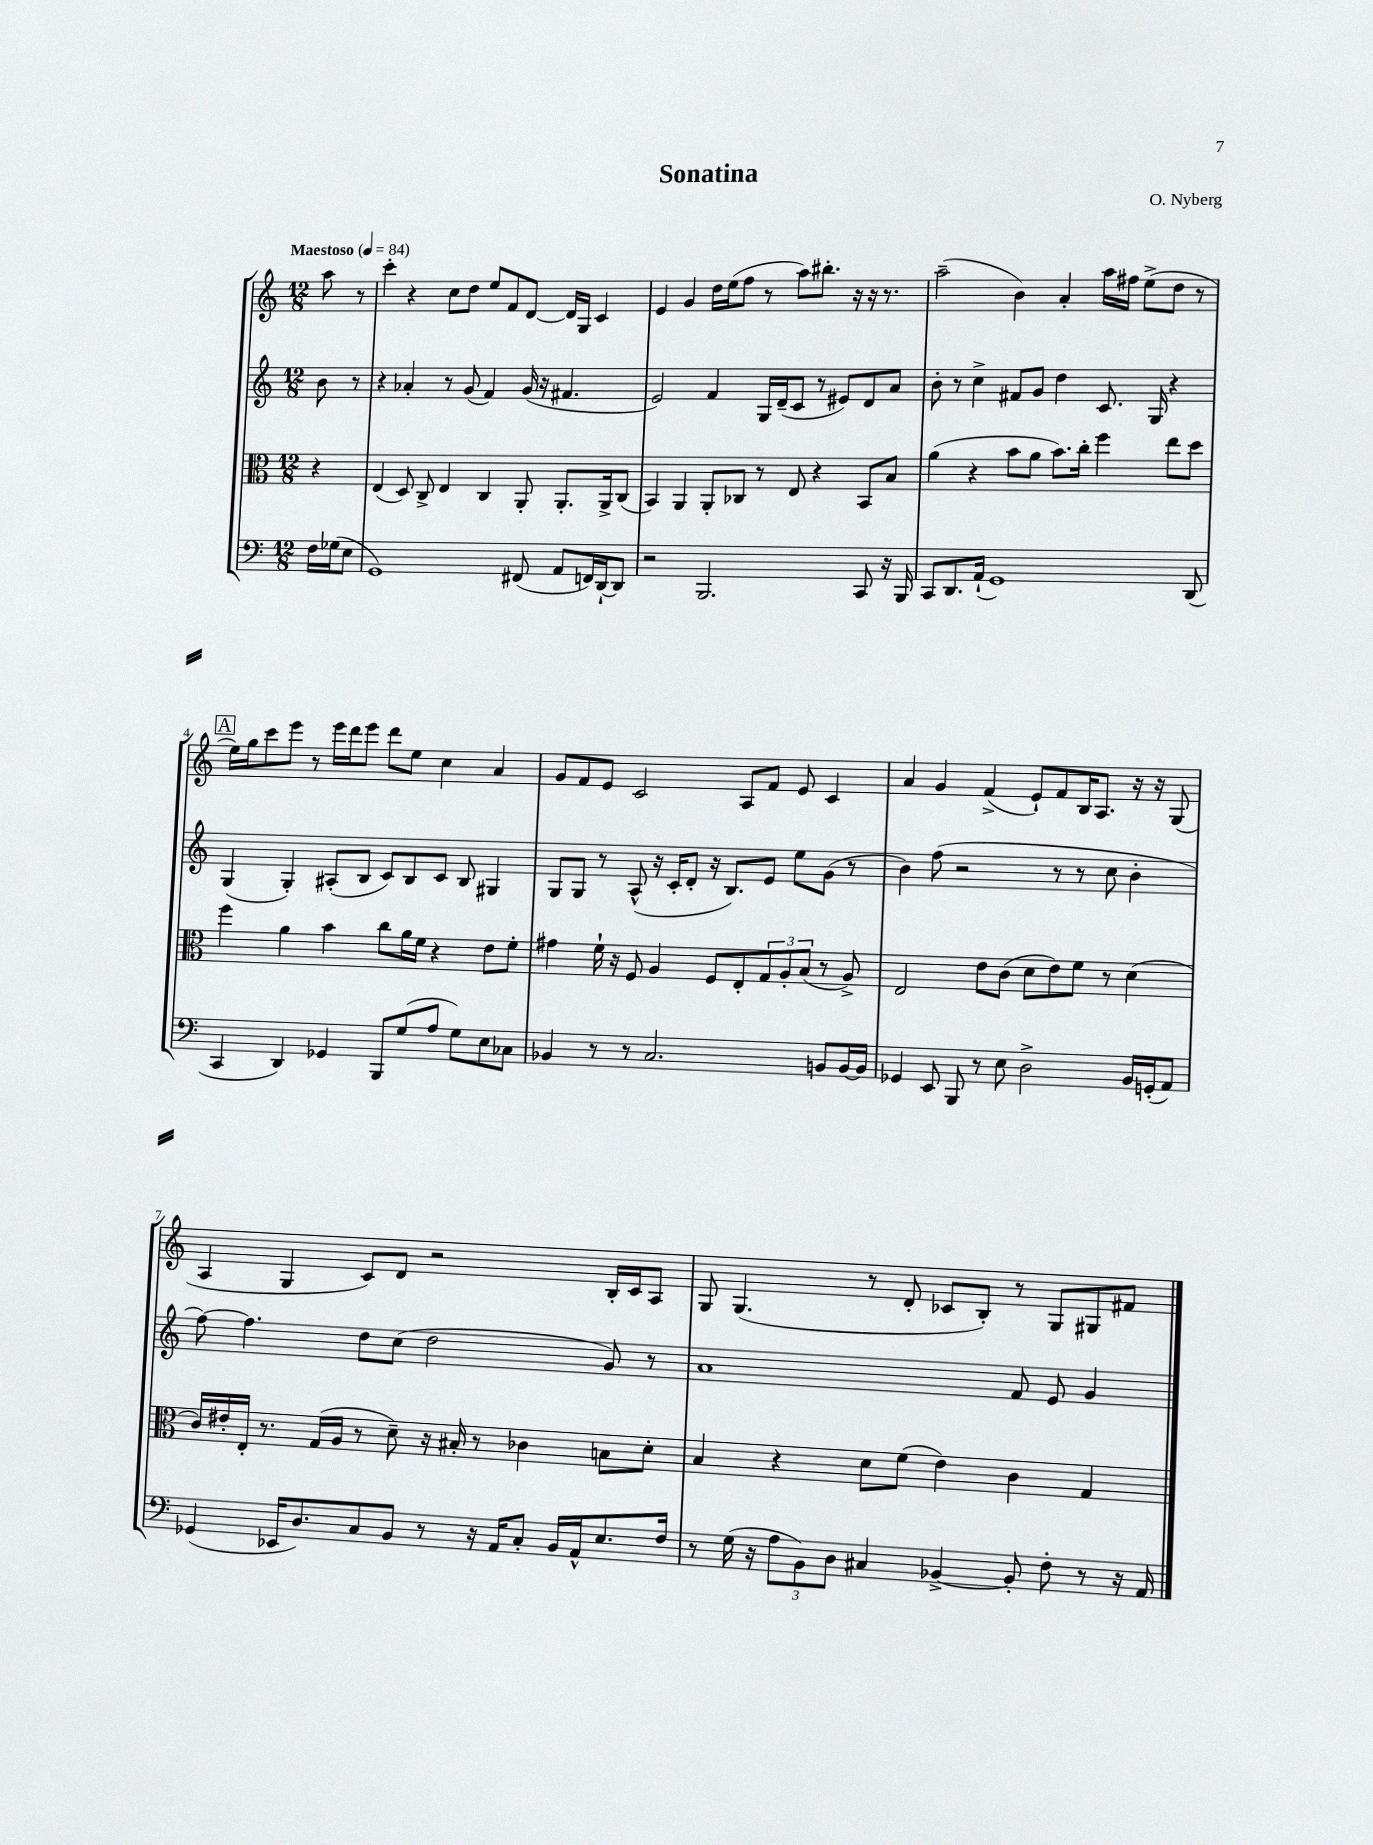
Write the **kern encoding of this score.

**kern	**kern	**kern	**kern
*staff4	*staff3	*staff2	*staff1
*clefF4	*clefC3	*clefG2	*clefG2
*k[]	*k[]	*k[]	*k[]
*M12/8	*M12/8	*M12/8	*M12/8
*MM84	*MM84	*MM84	*MM84
16F	4r	8b	8aa
(16G-	.	.	.
8E	.	8r	8r
=	=	=	=
1GG)	(4E	4r	4ccc'
.	8D)	4a-'	4r
.	8C^	.	.
.	4E	8r	8cc
.	.	(8g	8dd
.	4C	4f)	8ee
.	.	.	8f
(8FF#	8AA'	(16g	[8d
.	.	16r	.
8AA	8.AA'	4.f#	16d]
.	.	.	16G
16FF)	.	.	4c
[16DD`	16AA^	.	.
8DD]	(8C	.	.
=	=	=	=
2r	4BB)	2e)	4e
.	4AA	.	4g
2.BBB	8AA'	4f	16dd
.	.	.	(16ee
.	8C-	.	8ff
.	8r	16G	8r
.	.	(16d~	.
.	8E	8c	8aa)
.	4r	8r	8.bb#'
.	.	8e#)	.
.	.	.	16r
8CC	8BB	8d	16r
.	.	.	8.r
16r	8B	8a	.
16BBB	.	.	.
=	=	=	=
8CC	(4a	8b'	(2aa~
8.DD	.	8r	.
.	4r	4cc^	.
(16AA`	.	.	.
1GG)	.	.	.
.	8b	8f#	4b)
.	8a	8g	.
.	8.b)	4dd	4a'
.	16cc'	.	.
.	4ff	8.c	16aa
.	.	.	16ff#
.	.	.	(8ee^
.	.	16G	.
.	8ee	4r	8dd
(8DD	8dd	.	8r
=	=	=	=
4CC	4ff	(4G	16ee)
.	.	.	16gg
.	.	.	8ccc
4DD)	4a	4G')	8eee
.	.	.	8r
4GG-	4b	(8A#'	16eee
.	.	.	16ddd
.	.	8B	8eee
8BBB	8cc	8c)	8ddd
(8G	16a	8B	8ee
.	16f	.	.
8A	4r	8c	4cc
8G)	.	8B	.
8E	8e	4G#	4a
8C-	8f'	.	.
=	=	=	=
4BB-	4g#	8G	8g
.	.	8G	8f
8r	16f`	8r	8e
.	16r	.	.
8r	8F	(8A^^	2c
2.C	4A	16r	.
.	.	16c'	.
.	.	8d'	.
.	8F	16r	.
.	.	8.B)	.
.	8E'	.	8A
.	12G	8e	8f
.	12A'	.	.
.	.	8ee	8e
.	(12B	.	.
8BB	8r	(8g	4c
[16BB	8A^)	8r	.
16BB]	.	.	.
=	=	=	=
4GG-	2E	4b)	4a
8EE	.	(8ff	4g
8BBB	.	2r	.
8r	8e	.	(4f^
8E	(8c	.	.
2D^	8d	.	8e`)
.	8e)	8r	8f
.	8f	8r	16B
.	.	.	8.A
.	8r	8cc	.
16BB	(4d	4b'	16r
(16GG'	.	.	16r
8AA)	.	.	(8G
=	=	=	=
(4GG-	16c)	[8ff)	4A
.	16e#'	.	.
.	16E'	4.ff]	.
.	8.r	.	.
16EE-	.	.	4G
8.D)	.	.	.
.	(16G	.	.
.	16A	.	.
8C	8r	8dd	8c)
8BB	8d~)	(8cc	8d
8r	16r	2dd	2r
.	16B#'	.	.
16r	8r	.	.
16AA	.	.	.
8C'	4c-	.	.
16BB	.	.	.
16AA^^	.	.	.
8.E	8B	8g)	16B'
.	.	.	16c
.	8d'	8r	8A
16F	.	.	.
=	=	=	=
8r	4B	1a	8G
(16G	.	.	(4.G
16r	.	.	.
12A	4r	.	.
12BB)	.	.	.
12D	.	.	.
4C#	8d	.	8r
.	(8f	.	8d'
[4BB-^	4e)	.	8c-
.	.	.	8B')
8BB-']	4c	8f	8r
8F'	.	8e	8G
8r	4G	4g	8G#
16r	.	.	8f#
16AA	.	.	.
==	==	==	==
*-	*-	*-	*-
